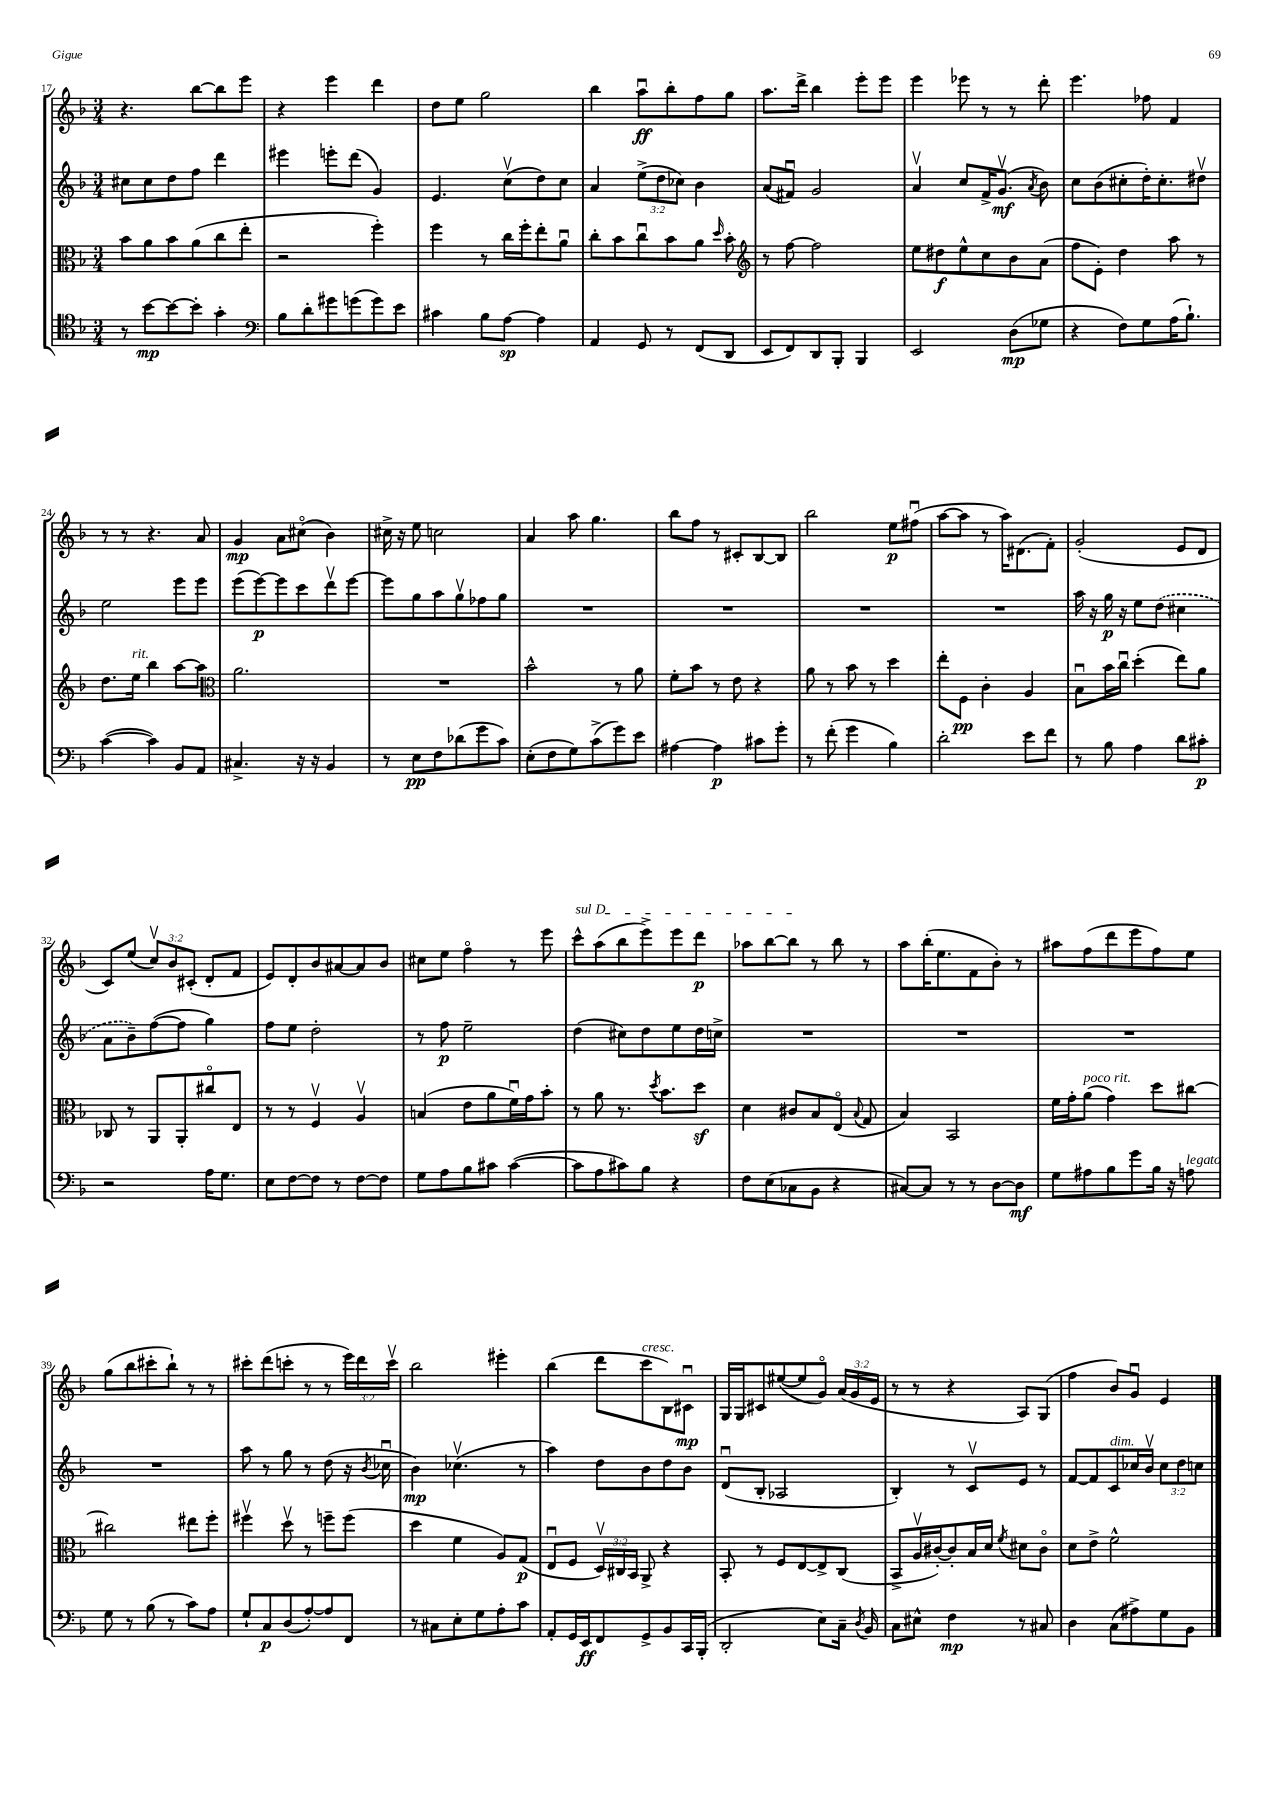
<<
\new StaffGroup <<
\new Staff = "s0" {
    \clef treble \key f \major \numericTimeSignature \time 3/4 \override Staff.TupletNumber.text = #tuplet-number::calc-fraction-text
    \autoBeamOff r4. bes''8[~ bes''8 e'''8] |
    r4 e'''4 d'''4 |
    d''8[ e''8] g''2 |
    bes''4 a''8[\downbow\ff bes''8-. f''8 g''8] |
    a''8.[ d'''16]-> bes''4 e'''8[-. e'''8] |
    e'''4 ees'''8 r8 r8 d'''8-. |
    e'''4. fes''8 f'4 |
    r8 r8 r4. a'8 |
    g'4\mp a'8[ cis''8]\flageolet( bes'4) |
    cis''16-> r16 e''8 c''2 |
    a'4 a''8 g''4. |
    bes''8[ f''8] r8 cis'8[-. bes8~ bes8] |
    bes''2 e''8[\p fis''8]\downbow( |
    a''8[~ a''8] r8 a''16[) dis'8.( f'8]-.) |
    g'2-.( e'8[ d'8] |
    c'8[) e''8]( \tuplet 3/2 { c''8[\upbow) bes'8 cis'8]-.( } d'8[-. f'8] |
    e'8[) d'8-. bes'8 ais'8~ ais'8 bes'8] |
    cis''8[ e''8] f''4\flageolet r8 e'''8 |
    \once \override TextSpanner.bound-details.left.text = \markup { \italic "sul D" } c'''8[-^\startTextSpan a''8( bes''8 e'''8->) e'''8 d'''8]\p |
    aes''8[ bes''8~ bes''8]\stopTextSpan r8 bes''8 r8 |
    a''8[ bes''16-.( e''8. f'8 bes'8]-.) r8 |
    ais''8[ f''8( d'''8 e'''8 f''8) e''8] |
    g''8[( bes''8 cis'''8-. bes''8]-!) r8 r8 |
    cis'''8[-. d'''8( c'''8]-. r8 r8 \tuplet 3/2 { e'''16[) d'''16 c'''16]\upbow } |
    bes''2 eis'''4-. |
    bes''4( d'''8[ c'''8^\markup { \italic "cresc." } bes8) cis'8]\downbow\mp |
    g16[ g16 cis'8 eis''8~( eis''8 g'8]\flageolet) \tuplet 3/2 { a'16[( g'16 e'16] } |
    r8 r8 r4 a8[) g8]( |
    f''4 bes'8[) g'8]\downbow e'4 \bar "|." |
}
\new Staff = "s1" {
    \clef treble \key f \major \numericTimeSignature \time 3/4 \override Staff.TupletNumber.text = #tuplet-number::calc-fraction-text
    \autoBeamOff cis''8[ cis''8 d''8 f''8] d'''4 |
    eis'''4 e'''8[-. d'''8]( g'4) |
    e'4. c''8[\upbow( d''8) c''8] |
    a'4 \tuplet 3/2 { e''8[->( d''8 ces''8]) } bes'4 |
    a'8[( fis'8]\downbow) g'2 |
    a'4\upbow c''8[ f'16-> g'8.]\upbow\mf( \acciaccatura { a'8 } bes'8) |
    c''8[ bes'8( cis''8-. d''16-.) cis''8.-. dis''8]\upbow |
    e''2 e'''8[ e'''8] |
    e'''8[( e'''8~\p) e'''8 c'''8 d'''8\upbow e'''8]~ |
    e'''8[ g''8 a''8 g''8\upbow fes''8 g''8] |
    R2. |
    R2. |
    R2. |
    R2. |
    a''16 r16 g''16\p r16 e''8[ \once \slurDashed d''8]( cis''4 |
    a'8[ bes'8--) f''8~( f''8] g''4) |
    f''8[ e''8] d''2-. |
    r8 f''8\p e''2-- |
    d''4( cis''8[) d''8 e''8 d''16 c''16]-> |
    R2. |
    R2. |
    R2. |
    R2. |
    a''8 r8 g''8 r8 d''8( r16 \acciaccatura { bes'8 } ces''16\downbow |
    bes'4\mp) ces''4.\upbow( r8 |
    a''4) d''8[ bes'8 d''8 bes'8] |
    d'8[\downbow( bes8]-. aes2 |
    bes4-.) r8 c'8[\upbow e'8] r8 |
    f'8[~ f'8 c'8^\markup { \italic "dim." } ces''16 bes'16]\upbow \tuplet 3/2 { ces''8[ d''8 c''8] } \bar "|." |
}
\new Staff = "s2" {
    \clef alto \key f \major \numericTimeSignature \time 3/4 \override Staff.TupletNumber.text = #tuplet-number::calc-fraction-text
    \autoBeamOff bes'8[ a'8 bes'8 a'8( c''8 e''8]-. |
    r2 f''4-.) |
    f''4 r8 c''16[ f''16-. e''8-. a'8]\downbow |
    c''8[-. bes'8 c''8\downbow bes'8 a'8] \grace { d''16 } bes'8-. |
    \clef treble r8 f''8~ f''2 |
    e''8[ dis''8\f e''8-^ c''8 bes'8 a'8]( |
    f''8[ e'8]-.) d''4 a''8 r8 |
    d''8.[ e''16]^\markup { \italic "rit." } bes''4 a''8[~ a''8] |
    \clef alto a'2. |
    R2. |
    bes'2-^ r8 a'8 |
    f'8[-. bes'8] r8 e'8 r4 |
    a'8 r8 bes'8 r8 d''4 |
    e''8[-. f8]\pp c'4-. a4 |
    bes8[\downbow bes'16 c''16]\downbow d''4-.( e''8[) a'8] |
    ces8 r8 a,8[ a,8-. cis''8\flageolet e8] |
    r8 r8 f4\upbow a4\upbow |
    b4( e'8[ a'8 f'16\downbow) g'16 bes'8]-. |
    r8 a'8 r8. \acciaccatura { d''8 } bes'8.[ d''8]\sf |
    d'4 cis'8[ bes8 e8]\flageolet( \appoggiatura { bes8 } g8 |
    bes4) bes,2 |
    f'16[ g'16-. a'8]^\markup { \italic "poco rit." }( g'4) d''8[ cis''8]~ |
    cis''2 eis''8[ f''8]-. |
    fis''4\upbow d''8\upbow r8 f''8[-- f''8]( |
    d''4 f'4 a8[) g8]\p( |
    e8[\downbow f8] \tuplet 3/2 { d16[\upbow) cis16 bes,16] } a,8-> r4 |
    bes,8-. r8 f8[ e8~ e8-> c8]( |
    bes,8[-> a16\upbow cis'16~-.) cis'8-. bes16 d'16] \acciaccatura { f'8 } dis'8[ cis'8]\flageolet |
    d'8[ e'8]-> f'2-^ \bar "|." |
}
\new Staff = "s3" {
    \clef tenor \key f \major \numericTimeSignature \time 3/4
    \autoBeamOff r8 bes'8[~\mp bes'8~ bes'8]-. g'4-. |
    \clef bass bes8[ d'8-. gis'8 g'8( g'8) e'8] |
    cis'4 bes8[ a8]~\sp a4 |
    a,4 g,8 r8 f,8[( d,8] |
    e,8[ f,8) d,8 bes,,8]-. bes,,4 |
    e,2 d8[\mp( ges8] |
    r4 f8[) g8 a16( bes8.]-!) |
    c'4~( c'4) bes,8[ a,8] |
    cis4.-> r16 r16 bes,4 |
    r8 e8[\pp f8 des'8( g'8 c'8]) |
    e8[-.( f8 g8) c'8->( g'8) e'8] |
    ais4~ ais4\p cis'8[ g'8]-. |
    r8 f'8-.( g'4 bes4) |
    d'2-. e'8[ f'8] |
    r8 bes8 a4 d'8[ cis'8]-.\p |
    r2 a16[ g8.] |
    e8[ f8~ f8] r8 f8[~ f8] |
    g8[ a8 bes8 cis'8] cis'4~( |
    cis'8[ a8 cis'8) bes8] r4 |
    f8[ e8( ces8 bes,8] r4 |
    cis8[~) cis8] r8 r8 d8[~ d8]\mf |
    g8[ ais8 bes8 g'8 bes16] r16 a8^\markup { \italic "legato" } |
    g8 r8 bes8( r8 c'8[) a8] |
    g8[-! c8\p d8( a8~-.) a8 f,8] |
    r8 cis8[ e8-. g8 a8-. c'8] |
    a,8[-. g,16 e,16\ff f,8 g,8-> bes,8 c,16 bes,,16]-.( |
    d,2-. e8[) c16]-- \acciaccatura { d8 } bes,16 |
    c8[ eis8]-^ f4\mp r8 cis8 |
    d4 c8[( ais8->) g8 bes,8] \bar "|." |
}
>>
>>
\layout { \context { \Score currentBarNumber = #17 } }
